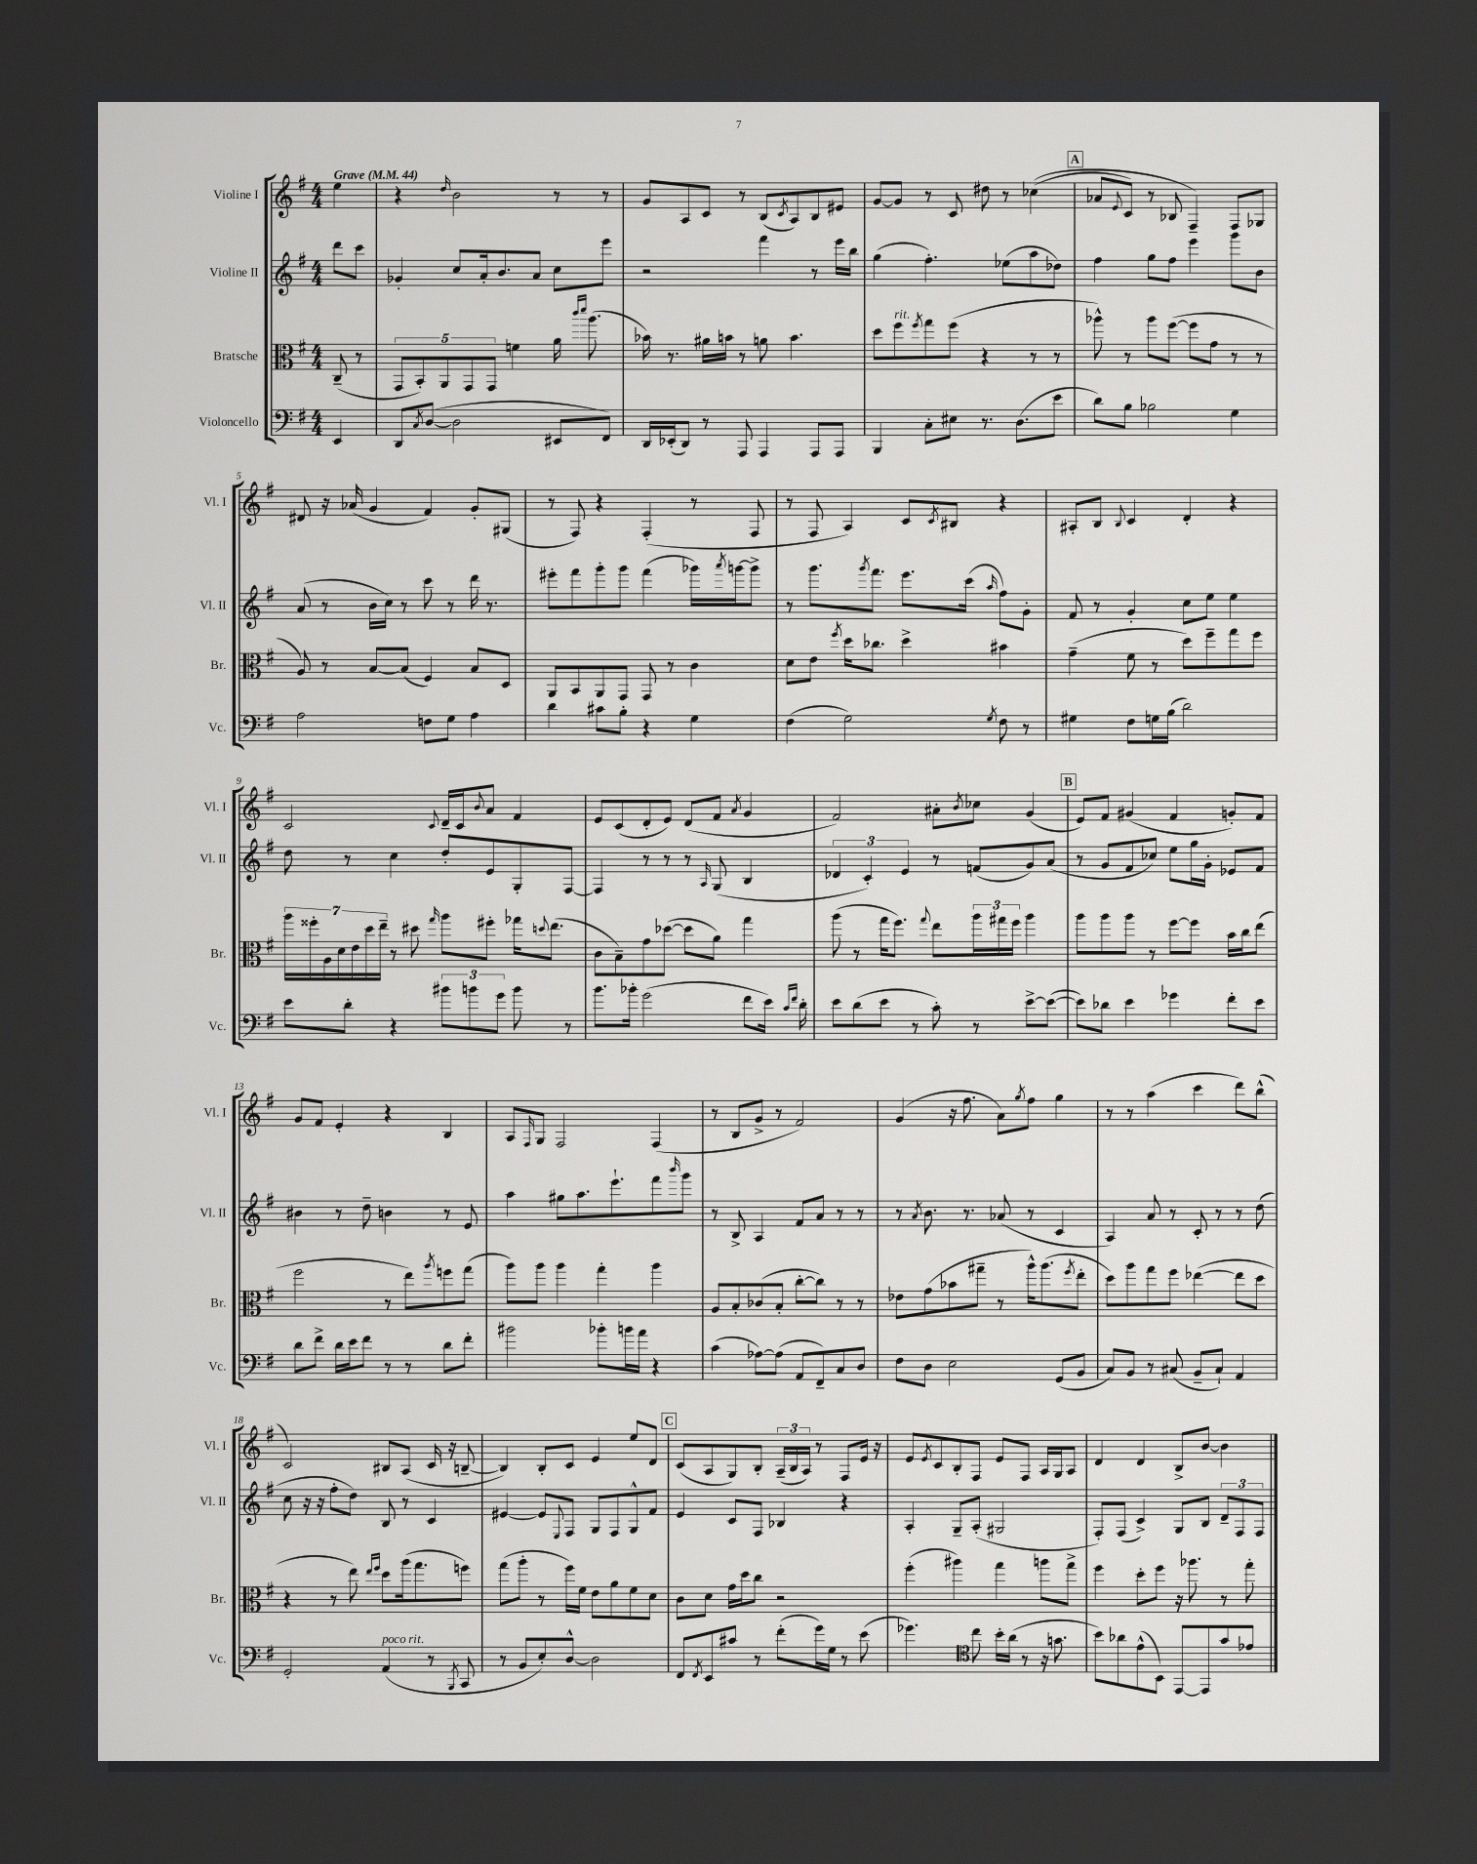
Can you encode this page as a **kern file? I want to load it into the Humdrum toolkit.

**kern	**kern	**kern	**kern
*part4	*part3	*part2	*part1
*staff4	*staff3	*staff2	*staff1
*I"Violoncello	*I"Bratsche	*I"Violine II	*I"Violine I
*I'Vc.	*I'Br.	*I'Vl. II	*I'Vl. I
*clefF4	*clefC3	*clefG2	*clefG2
*k[f#]	*k[f#]	*k[f#]	*k[f#]
*M4/4	*M4/4	*M4/4	*M4/4
*MM44	*MM44	*MM44	*MM44
=	=	=	=
!	!	!	!LO:TX:a:B:t=Grave
4EE/	(8C~/	8ddd\L	4ee\
.	8r	8ccc\J	.
=1	=1	=1	=1
8DD/L	10GG/L	4g-X'/	4r
.	10BB'/)	.	.
8qC/	.	.	.
([8D/J	.	.	.
.	10AA/	.	.
.	.	.	16qqdd/
2D\]	.	8cc/L	2b\
.	10GG/	.	.
.	.	16a'/k	.
.	10GG/J	.	.
.	.	8.b/	.
.	4fn\	.	.
.	.	8a/J	.
8EE#X/L	16a\	8cc\L	8r
.	16qqccc/LL	.	.
.	16qqddd/JJ	.	.
.	(8.aa\	.	.
8FF#/J)	.	8eee\J	8r
=2	=2	=2	=2
16DD/LL	16b-X\)	2r	8g/L
(16EE-X'/J	8.r	.	.
8DD/J)	.	.	8A/
8r	16a#X\LL	.	8c/J
.	16bn\JJ	.	.
8AAA/	8r	.	8r
4AAA/	8an\	4fff#\	(8B/L
.	.	.	8qc/
.	4.b\	.	8A/)
8AAA/L	.	8r	8B/
8AAA/J	.	16eee\LL	8e#X/J
.	.	16bb\JJ	.
=3	=3	=3	=3
4BBB/	8dd\L	(4gg\	[8g/L
!	!LO:TX:a:i:t=rit.	!	!
.	8ff#\	.	8g/J]
.	8qff#/	.	.
8C'\L	8gg\	4.ff#'\)	8r
8E#X\J	(8ff#\J	.	8c/
8.r	4r	.	8dd#X\
.	.	(8ee-X\L	8r
(8.D\L	.	.	.
.	8r	8aa\	((4cc-X\
8e\J	8r	8dd-X\J)	.
!!LO:REH:place=s1:t=A
=4	=4	=4	=4
8d\L)	8aa-X^^\)	4ff#\	8a-X/L
.	.	.	8qqe/
8B\J	8r	.	8c/J)
2B-X\	8aa-\L	8gg\L	8r
.	([8ff#\J	8ff#\J	8B-X/
.	8ff#\L]	4eee\	4F#~/)
.	8g\J	.	.
4G\	8r	8ggg\L	8F#/L
.	8r	8b\J	8G-X/J
!!LO:LB:g=z
=5	=5	=5	=5
2A\	8A/)	(8a/	8d#X/
.	8r	8r	16r
.	.	.	(16a-X/
.	[8B/L	16b\LL	4g/
.	.	16cc\JJ)	.
.	(8B/J]	8r	.
8Fn\L	4F#/)	8ccc\	4f#/)
8G\J	.	8r	.
4A\	8B/L	16ddd\	8g'/L
.	.	8.r	.
.	8D/J	.	(8G#X/J
=6	=6	=6	=6
4d\	8AA/L	8eee#X'\L	8r
.	8BB/	8fff#\	8F#/)
8c#X\L	8AA/	8ggg'\	4r
8B'\J	8GG/J	8ggg\J	.
4r	8GG/	(4fff#\	(4F#'/
.	8r	.	.
4G\	4c\	16ggg-X\LL)	8r
.	.	8qaaa/	.
.	.	[16gggn\J	.
.	.	8ggg^\J]	8F#/
=7	=7	=7	=7
(4F#\	8d\L	8r	8r
.	8e\J	8.ggg\L	8F#/
.	8qff#/	.	.
2G\)	16dd\KL	.	4A/)
.	.	8qggg/	.
.	8.cc-X\J	8.fff#\J	.
.	4dd^\	8.eee\L	8c/L
.	.	.	8qc/
.	.	.	8B#X/J
.	.	(16ccc\Jk	.
8qG/	.	16qqaa/	.
8F#\	4b#X\	8ff#\L)	4r
8r	.	8g'\J	.
=8	=8	=8	=8
4G#X\	(4g~\	8f#/	8A#X'/L
.	.	8r	8B/J
.	.	.	8qqB/
8F#\L	8f#\	4g'/	4c/
16Gn\L	8r	.	.
(16B\JJ	.	.	.
2d\)	8dd\L)	8cc\L	4d'/
.	8ff#~\	8ee\J	.
.	8gg\	4ee\	4r
.	8ff#\J	.	.
!!LO:LB:g=z
=9	=9	=9	=9
8e\L	28aa\LL	8dd\	2c/
.	28ff##X'\	.	.
.	28A\	.	.
.	28d\	.	.
8d'\J	.	8r	.
.	28e\	.	.
.	28dd\	.	.
.	28ee~\JJ	.	.
4r	8r	4cc\	.
.	8dd#X\	.	.
.	16qqgg/	.	8qqc/
12b#X\L	8aa\L	8dd'/L	16d~/LL
.	.	.	16c/J
12bn\	.	.	.
.	.	.	8qqb/
.	8ff#X'\J	8e/	8a/J
12g\J	.	.	.
8b\	16gg-X\KL	8G'/	4f#/
.	8qqddn/	.	.
.	(8.ee\J	.	.
8r	.	[8F#/J	.
=10	=10	=10	=10
8.b\L	8c\L	4F#/]	8e/L
.	8B~\)	.	(8c/
16b-X'\Jk	.	.	.
(2g\	8g\	8r	8d'/
.	([8dd-X\J	8r	8e/J)
.	8dd-\L]	8r	(8d/L
.	.	16qqA/	.
.	8a\J)	(8G/	8f#/J
.	.	.	8qa/
8f#\L	4gg\	4B/	4g/
16e\Jk)	.	.	.
16qqc/LL	.	.	.
16qqf#/JJ	.	.	.
16d'\	.	.	.
=11	=11	=11	=11
8e\L	(8aa\	6d-X/	2f#/)
(8d\	8r	.	.
.	.	6c'/)	.
8e\J	16gg\KL	.	.
.	8.ff#\J)	.	.
.	.	6e/	.
8r	.	.	.
.	8qqgg/	.	.
8c'\)	8ee\L	8r	8a#X'\L
.	.	.	8qb/
8r	24aa\L	(8fn/L	8cc-X\J
.	24gg#X\	.	.
.	24ff#\JJ	.	.
[8e^\L	4aa\	8g/)	(4g/
(8e\J_	.	(8a/J	.
!!LO:REH:place=s1:t=B
=12	=12	=12	=12
8e\L])	8aa\L	8r	8e/L)
8d-X\J	8aa\	8g/L	8f#/J
4e\	8aa\J	8f#/	(4g#X/
.	8r	8cc-X/J)	.
4g-X\	[8ff#\L	8ee\L	4f#/
.	8ff#\J]	16gg\L	.
.	.	16g'\JJ	.
8f#'\L	16b\LL	8e-X/L	8gn'/L)
.	16cc\J	.	.
8e\J	(8ee\J	8f#/J	8f#/J
!!LO:LB:g=z
=13	=13	=13	=13
8d\L	2ff#\	4b#X\	8g/L
8f#^\J	.	.	8f#/J
16d\LL	.	8r	4e'/
16e\J	.	.	.
8f#\J	.	8dd~\	.
8r	8r	4bn\	4r
8r	8ee\L)	.	.
.	8qaa/	.	.
8d\L	8ffn\	8r	4B/
8f#'\J	(8gg\J	8e/	.
=14	=14	=14	=14
2b#X\	8aa\L)	4aa\	8A/L
.	.	.	16qqF#/
.	8aa\J	.	8G/J
.	4aa\	8gg#X\L	2F#/
.	.	8.aa\	.
8b-X'\L	4gg'\	.	.
.	.	8.eee`\	.
16bn\L	.	.	.
16a\JJ	.	.	.
4r	4aa\	8fff#\	(4F#/
.	.	16qqbbb/	.
.	.	8ggg\J	.
=15	=15	=15	=15
(4c\	8A/L	8r	8r
.	8B'/	8B^/	8B/L
[8A-X\L)	(8c-X/	4A/	8g^/J
(8A-\J]	8B'/J	.	8r
8AA/L	[8cc'\L	8f#/L	2f#/)
8FF#~/)	8cc\J])	8a/J	.
8C/	8r	8r	.
8D/J	8r	8r	.
=16	=16	=16	=16
8F#\L	8e-X\L	8r	(4g/
.	.	8qa/	.
8D\J	(8g\	8.b\	.
2E\	8b-X\	.	16r
.	.	8.r	8.ff#\
.	8gg#X~\J	.	.
.	8r	(8a-X/	8a\L)
.	.	.	8qgg/
.	16aa^^\KL)	8r	8ff#\J
.	(8.aa\	.	.
(8GG/L	.	4c/	4gg\
.	8qff#/	.	.
8BB/J	8ee'\J	.	.
=17	=17	=17	=17
8C/L)	8dd\L)	4A/)	8r
8BB/J	8aa\	.	8r
8r	8gg\	8a/	(4aa\
(8C#X/	8ff#\J	8r	.
8BB~/L	([4ee-X\	8c'/	4ccc\
8C#`/J)	.	8r	.
4AA/	8ee-\L]	8r	8ddd\L)
.	8dd\J	(8dd\	(8bb^^\J
!!LO:LB:g=z
=18	=18	=18	=18
2GG'/	4r	8cc\	2c/)
.	.	16r	.
.	.	16r	.
.	8r	8ff#'\L	.
.	8ee\)	8dd\J)	.
.	16qqee/LL	.	.
.	16qqff#/JJ	.	.
!LO:TX:a:i:t=poco rit.	!	!	!
(4AA/	8dd\L	8B/	8B#X/L
.	(16aa\k	8r	(8A/J
.	8.gg\	.	.
8r	.	4c/	16c/
.	.	.	16r
8qBBB/	.	.	.
8CC/	8ffn\J)	.	[8Bn~/
=19	=19	=19	=19
8r	(8gg\L	[4e#X/	4B/])
8BB/L	8aa'\J	.	.
8E'/)	8r	8e#/L]	8B'/L
.	.	8qqE/	.
[8D^^/J	16ff#\LL)	8F#/J	8c/J
.	16f#\JJ	.	.
2D\]	8e\L	8G/L	4e/
.	8a\	8F#/	.
.	8f#\	8G^^/	8ee/L
.	8d\J	8f#/J	8d/J
!!LO:REH:place=s1:t=C
=20	=20	=20	=20
8FF#/L	8c\L	4e/	(8c/L
8qFF#/	.	.	.
8EE/	8d\J	.	8A/
8c#X/J	16g\LL	8c/L	8G/)
.	16dd\J	.	.
8r	8cc\J	8F#/J	8B'/J
(8f#'\L	2r	4B-X/	(24A~/LL
.	.	.	24B/
.	.	.	24A/JJ)
16g\L)	.	.	8r
16G\JJ	.	.	.
8r	.	4r	8F#/L
(8e\	.	.	16e/Jk
.	.	.	16r
=21	=21	=21	=21
4.g-X\)	(4ff#'\	4A'/	8e/L
.	.	.	8qe/
.	.	.	8c/
.	4aa#X\)	8G~/L	8B'/
*clefC4	*	*	*
8cc\	.	(8A'/J	8F#/J
16b'\LL	4gg\	2G#X/	8e/L
(16a\JJ	.	.	.
8r	.	.	8F#/J
16r	8aan\L	.	16A/LL
8.gn\	.	.	16G/J
.	8gg^\J	.	8A/J
=22	=22	=22	=22
8b\L)	4ff#\	8F#'/L)	4d/
8a-X\	.	(8F#/J	.
(8e^^\	8dd'\L	4c^/)	4d/
8BB\J)	8ff#\J	.	.
[8EE/L	16r	8G/L	8B^/L
.	8.aa-X\	.	.
8EE/]	.	8B/J	[8b/J
8g/	8r	12d~/L	4b\]
.	.	12F#/	.
8e-X/J	8gg'\	.	.
.	.	12F#/J	.
==	==	==	==
*-	*-	*-	*-
